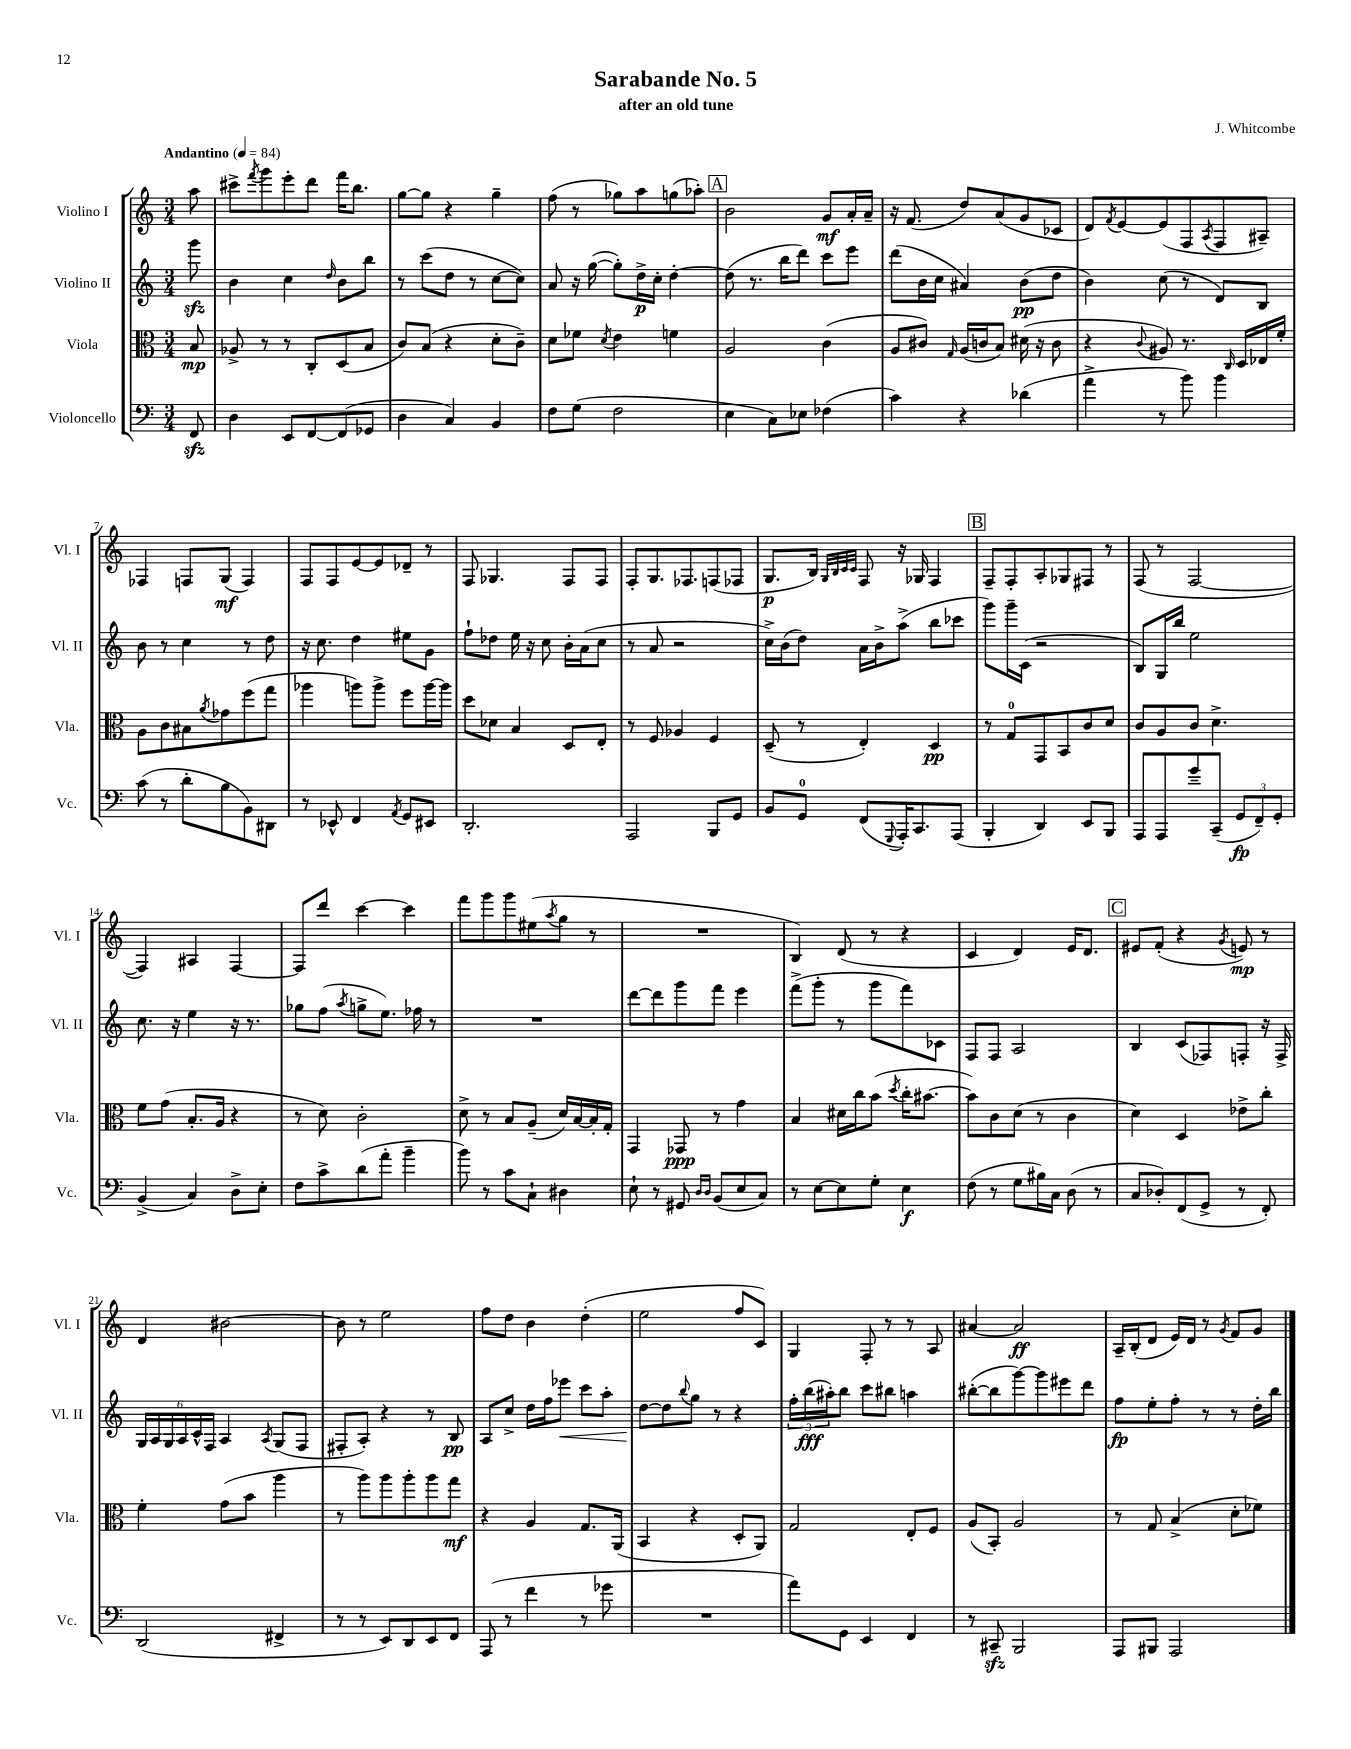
\header { title = "Sarabande No. 5" composer = "J. Whitcombe" subtitle = "after an old tune" }
<<
\new StaffGroup <<
\new Staff = "s0" \with { instrumentName = "Violino I" shortInstrumentName = "Vl. I" } {
    \clef treble \key c \major \numericTimeSignature \time 3/4 \partial 8 \tempo "Andantino" 4 = 84
    a''8 |
    cis'''8-> \acciaccatura { f'''8 } g'''8 e'''8-. d'''8 f'''16 b''8. |
    g''8~ g''8 r4 g''4-- |
    f''8( r8 ges''8) a''8 g''8( aes''8-.) |
    \mark \markup { \box "A" } b'2 g'8\mf a'16-. a'16-- |
    r16 f'8.( d''8) a'8( g'8 ces'8 |
    d'8) \acciaccatura { f'8 } e'8~ e'8( f8 \acciaccatura { a8 } f8 ais8--) |
    fes4 f8 g8\mf( f4) |
    f8 f8 e'8~ e'8 des'8-- r8 |
    f8 ges4. f8 f8 |
    f8-. g8. fes8. f8( fes8 |
    g8.\p b16) \grace { g32 b32 c'32 c'32 } f8 r16 ges16 f4 |
    \mark \markup { \box "B" } f8-- f8-. a8-. ges8 fis8 r8 |
    f8( r8 f2~ |
    f4) ais4 f4~ |
    f8 d'''8 c'''4~ c'''4 |
    f'''8 g'''8 g'''8 eis''8( \acciaccatura { a''8 } g''8 r8 |
    R2. |
    b4) d'8( r8 r4 |
    c'4 d'4) e'16 d'8. |
    \mark \markup { \box "C" } eis'8 f'8-.( r4 \acciaccatura { g'8 } e'8\mp) r8 |
    d'4 bis'2~ |
    bis'8 r8 e''2 |
    f''8 d''8 b'4 d''4-.( |
    e''2 f''8 c'8) |
    g4 f8-. r8 r8 a8 |
    ais'4~ ais'2\ff |
    a16-- b16-.( d'8 e'16) d'16 r8 \acciaccatura { g'8 } f'8 g'8 \bar "|." |
}
\new Staff = "s1" \with { instrumentName = "Violino II" shortInstrumentName = "Vl. II" } {
    \clef treble \key c \major \numericTimeSignature \time 3/4 \partial 8
    g'''8\sfz |
    b'4 c''4 \grace { d''16 } b'8 b''8 |
    r8 c'''8( d''8 r8 c''8~ c''8) |
    a'8 r16 g''16~( g''8-.) d''16->\p c''16-. d''4~-. |
    \mark \markup { \box "A" } d''8( r8. b''16 d'''8) c'''8 e'''8 |
    d'''8( b'16 c''16 ais'4) b'8\pp( d''8 |
    b'4) c''8( r8 d'8) b8 |
    b'8 r8 c''4 r8 d''8 |
    r16 c''8. d''4 eis''8 g'8 |
    f''8-! des''8 e''16 r16 c''8 b'16-. a'16( c''8 |
    r8 a'8 r2 |
    c''16->) b'16( d''8) a'16 b'16-> a''8->( b''8 ces'''8 |
    \mark \markup { \box "B" } g'''8) g'''16-- c'16( r2 |
    b8) g16 b''16 e''2 |
    c''8. r16 e''4 r16 r8. |
    ges''8 f''8( \acciaccatura { a''8 } g''8-> e''8.) fes''16 r8 |
    R2. |
    d'''8~ d'''8 g'''8 f'''8 e'''4 |
    f'''8->( g'''8-. r8 g'''8 f'''8) ces'8 |
    f8 f8 a2 |
    \mark \markup { \box "C" } b4 c'8( fes8) f8-. r16 f16-> |
    \tuplet 6/4 { g16 a16 g16 a16 c'16-^ f16 } a4 \acciaccatura { a8 } g8( f8 |
    fis8-. a8-.) r4 r8 b8\pp |
    a8 c''8-> d''16 f''16 ees'''8\< c'''8 a''8-. |
    d''8~\! d''8 \appoggiatura { b''8 } g''8 r8 r4 |
    \tuplet 3/2 { f''16-. b''16\fff( ais''16-.) } b''8 c'''8 bis''8 a''4 |
    bis''8~-.( bis''8 g'''8~) g'''8 eis'''8 d'''8 |
    f''8\fp e''8-. f''8-. r8 r8 d''16-. b''16 \bar "|." |
}
\new Staff = "s2" \with { instrumentName = "Viola" shortInstrumentName = "Vla." } {
    \clef alto \key c \major \numericTimeSignature \time 3/4 \partial 8
    b8\mp |
    aes8-> r8 r8 c8-. d8( b8 |
    c'8) b8( r4 d'8-. c'8--) |
    d'8 fes'8 \acciaccatura { d'8 } e'4 f'4 |
    \mark \markup { \box "A" } a2 c'4( |
    a8 cis'8) \grace { g16 } a16( c'16 b8) dis'16( r16 c'8 |
    r4 \appoggiatura { c'8 } ais8) r8. \grace { c16 } d16 ees16 f'16-. |
    a8 c'8 bis8 \acciaccatura { a'8 } ges'8 f''8( g''8 |
    aes''4 a''8) a''8-> f''8 a''16~ a''16 |
    d''8 des'8 b4 d8 e8-. |
    r8 f8 aes4 f4 |
    d8--( r8 e4-.) d4\pp |
    \mark \markup { \box "B" } r8 g8-0 g,8 b,8 c'8 d'8 |
    c'8 a8 c'8 d'4.-> |
    f'8 g'8( b8.-. a16 r4 |
    r8 d'8) c'2-. |
    d'8-> r8 b8 a8--( d'16) b16~ b16-. g16-. |
    g,4 ges,8\ppp r8 g'4 |
    b4 dis'16 c''16 b'8( \acciaccatura { d''8 } c''16-. bis'8.~ |
    bis'8) c'8 d'8( r8 c'4 |
    \mark \markup { \box "C" } d'4) d4 ees'8-> c''8-. |
    f'4-. g'8( b'8 a''4 |
    r8 a''8) a''8 a''8-. a''8 g''8\mf |
    r4 a4 g8. a,16( |
    b,4 r4 d8-. a,8) |
    g2 e8-. f8 |
    a8( b,8-.) a2 |
    r8 g8 b4->( d'8-. fes'8) \bar "|." |
}
\new Staff = "s3" \with { instrumentName = "Violoncello" shortInstrumentName = "Vc." } {
    \clef bass \key c \major \numericTimeSignature \time 3/4 \partial 8
    f,8\sfz |
    d4 e,8 f,8~ f,8( ges,8 |
    d4 c4) b,4 |
    f8 g8( f2 |
    \mark \markup { \box "A" } e4 c8) ees8 fes4( |
    c'4) r4 des'4( |
    a'4-> r8 b'8) b'4 |
    c'8( r8 d'8-. b8 b,8) dis,8 |
    r8 ees,8-^ f,4 \acciaccatura { a,8 } g,8 eis,8 |
    d,2.-. |
    a,,2 b,,8 g,8 |
    b,8 g,8-0 f,8( \appoggiatura { g,,8 } a,,16-.) c,8. a,,8( |
    \mark \markup { \box "B" } b,,4-. d,4) e,8 b,,8 |
    a,,8 a,,8 g'8-- c,8--( \tuplet 3/2 { g,8\fp f,8--) g,8-. } |
    b,4->( c4) d8-> e8-. |
    f8 c'8-> d'8( a'8-. b'4-- |
    b'8) r8 c'8 c8-! dis4 |
    e8-! r8 gis,8 \grace { d16 d16 } b,8( e8 c8) |
    r8 e8~ e8 g8-. e4\f |
    f8( r8 g8 bis16) c16 d8( r8 |
    \mark \markup { \box "C" } c8 des8-.) f,8( g,8-> r8 f,8-.) |
    d,2( fis,4-> |
    r8 r8 e,8) d,8 e,8 f,8 |
    a,,8( r8 f'4 r8 ges'8 |
    R2. |
    a'8) g,8 e,4 f,4 |
    r8 cis,8--\sfz b,,2 |
    a,,8 bis,,8 a,,2 \bar "|." |
}
>>
>>
